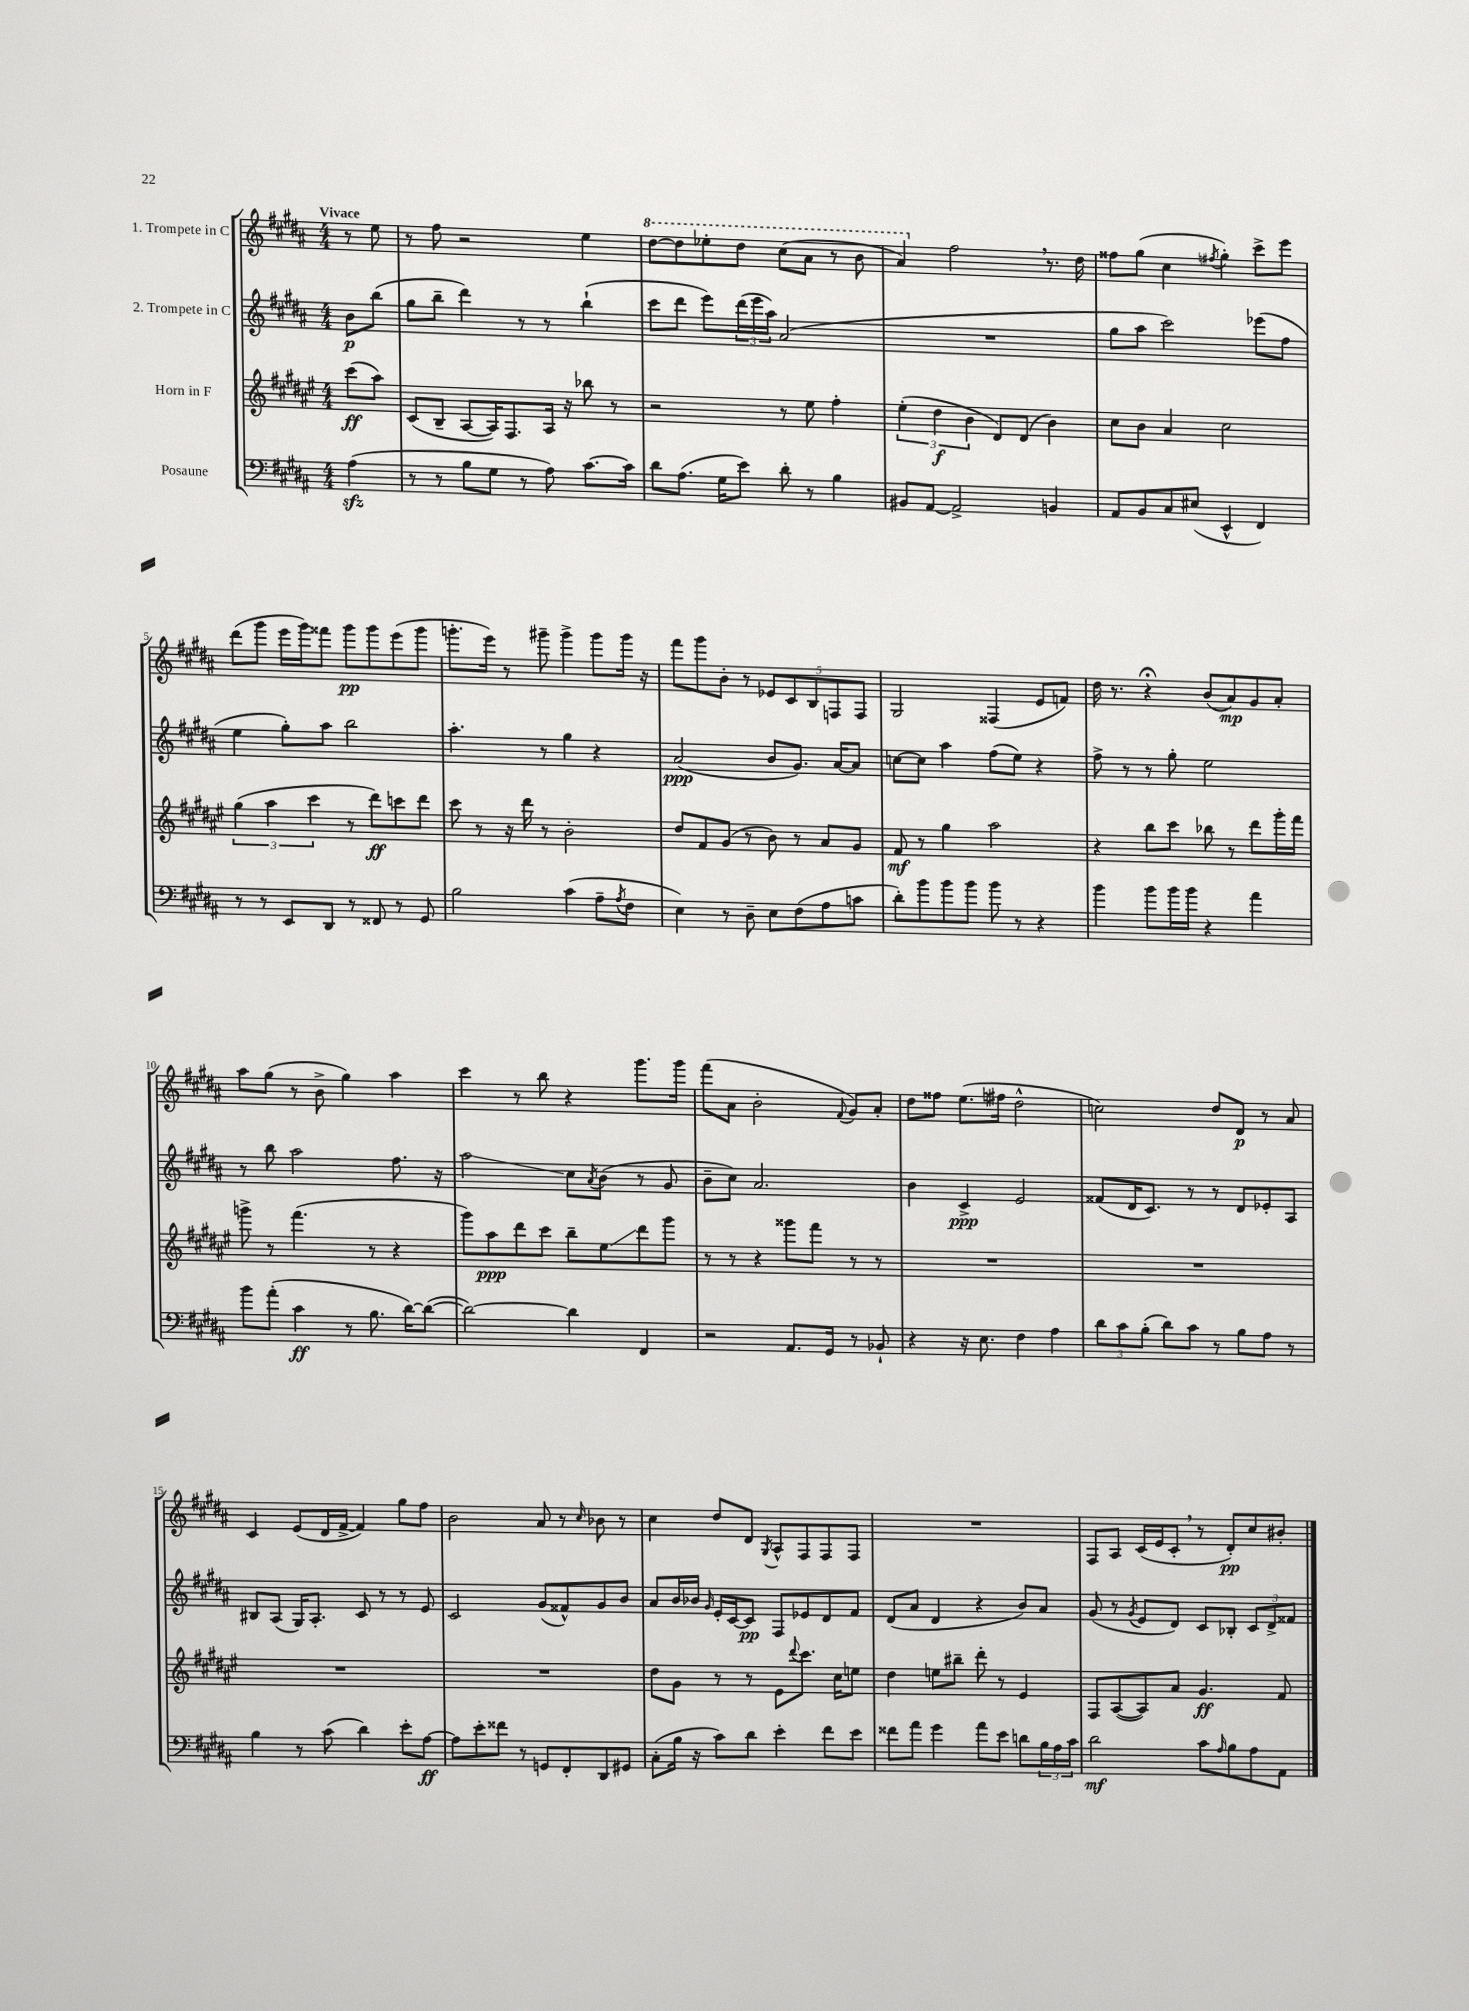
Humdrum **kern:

**kern	**kern	**kern	**kern
*staff4	*staff3	*staff2	*staff1
*clefF4	*clefG2	*clefG2	*clefG2
*k[f#c#g#d#a#]	*k[f#c#g#d#a#e#]	*k[f#c#g#d#a#]	*k[f#c#g#d#a#]
*M4/4	*M4/4	*M4/4	*M4/4
(4A#	(8ccc#	8b	8r
.	8aa#)	(8bb	8ee
=	=	=	=
8r	(8c#	8gg#	8r
8r	8B~	8bb~	8ff#
8B	[8A#	4ddd#)	2r
8G#	16A#])	.	.
.	8.F#	.	.
8r	.	8r	.
8A#)	16A#	8r	.
.	16r	.	.
[8.c#	8bb-	(4bb`	4ee
.	8r	.	.
16c#]	.	.	.
=	=	=	=
8d#	2r	8ccc#	[8ddd#
(8.A#	.	8ddd#	8ddd#]
.	.	8eee)	8eee-'
16G#	.	.	.
8e)	.	(24ddd#	8ddd#
.	.	24eee	.
.	.	24aa#)	.
8d#'	8r	(2a#	(8ccc#
8r	8ee#	.	8aa#
4B	4ff#'	.	8r
.	.	.	8bb
=	=	=	=
8BB#	(6ee#'	1r	4aa#)
[8AA#	.	.	.
.	6dd#	.	.
2AA#^]	.	.	2ff#
.	6b	.	.
.	8d#)	.	.
.	(8d#	.	.
4BB	4b)	.	8.r
.	.	.	16dd#
=	=	=	=
8AA#	8cc#	8gg#	8ff##
8BB	8b	8aa#	(8gg#
8C#	4a#	2ccc#)	4cc#
(8E#	.	.	.
.	.	.	8qff#
4EE^^	2cc#	.	4gg#')
4FF#)	.	(8eee-	8ccc#^
.	.	8ff#	8eee
=	=	=	=
8r	(6gg#	4ee	(8ddd#
8r	.	.	8ggg#
.	6aa#	.	.
8EE	.	8gg#')	16eee
.	.	.	16ggg#)
.	6ccc#	.	.
8DD#	.	8aa#	8fff##
8r	8r	2bb	8ggg#
8FF##	8ddd#)	.	8ggg#
8r	8ccc	.	(8eee
8GG#	8ddd#	.	8ggg#
=	=	=	=
2B	8ccc#	4.aa#'	8.ggg'
.	8r	.	.
.	.	.	16eee)
.	16r	.	8r
.	16ddd#	.	.
.	8r	8r	8ggg#~
(4c#	2b'	4gg#	4ggg#^
8A#~	.	4r	8ggg#
8qA#	.	.	.
8F#	.	.	16ggg#
.	.	.	16r
=	=	=	=
4E)	8dd#	(2a#	8fff#
.	8f#	.	8ggg#
8r	(8g#	.	8b'
8D#~	8r	.	8r
8E	8b)	8b	10e-
.	.	.	10c#
(8F#	8r	8.g#)	.
.	.	.	10B
8A#	8a#	.	.
.	.	.	10F
.	.	[16a#	.
8c	8g#	8a#]	.
.	.	.	10F
=	=	=	=
8d#')	8f#	[8cc	2G#
8b	8r	8cc]	.
8b	4gg#	4aa#	.
8b	.	.	.
8b	2aa#	(8ff#	(4F##
8r	.	8ee)	.
4r	.	4r	8e
.	.	.	8f)
=	=	=	=
4b	4r	8ff#^	16dd#
.	.	.	8.r
.	.	8r	.
8b	8bb	8r	4r;
16b	8ccc#	8gg#'	.
16b	.	.	.
4r	8bb-	2ee	(8b
.	8r	.	8a#)
4a#	8ddd#	.	8g#
.	16ggg#'	.	8a#'
.	16fff#	.	.
=	=	=	=
8b	8ggg^	8r	8aa#
(8a#'	8r	8bb	(8gg#
4c#	(4.fff#	2aa#	8r
.	.	.	8b^
8r	.	.	4gg#)
8.B	8r	.	.
.	4r	8.ff#	4aa#
[16d#)	.	.	.
(8d#_	.	.	.
.	.	16r	.
=	=	=	=
2d#_)	8ggg#)	2aa#	4ccc#
.	8aa#	.	.
.	8ddd#	.	8r
.	8ccc#	.	8bb
4d#]	8bb~	8cc#	4r
.	.	8qa#	.
.	8ee#	(8b	.
4FF#	8ddd#	8r	8.ggg#
.	8ggg#	8g#	.
.	.	.	16ggg#
=	=	=	=
2r	8r	8b~	(8fff#
.	8r	8cc#)	8a#
.	4r	2.a#	2b'
8.AA#	8ggg##	.	.
.	8fff#	.	.
16GG#	.	.	.
.	.	.	8qqf#
8r	8r	.	8g#)
8BB-`	8r	.	8a#'
=	=	=	=
4r	1r	4b	8dd#
.	.	.	8ff##
16r	.	4c#^	(8.ee
8.E	.	.	.
.	.	.	16ff#
4F#	.	2e	2dd#^^
4A#	.	.	.
=	=	=	=
12d#	1r	(8f##	2cc)
12c#	.	.	.
.	.	16d#	.
(12B'	.	.	.
.	.	8.c#)	.
8d#)	.	.	.
8c#	.	8r	.
8r	.	8r	8dd#
8B	.	8d#	8d#
8A#	.	8e-'	8r
8r	.	8A#	8a#
=	=	=	=
4B	1r	8B#	4c#
.	.	(8A#	.
8r	.	16G#)	(8e
.	.	8.A#'	.
(8c#	.	.	16d#
.	.	.	[16f#^
4d#)	.	8c#	4f#])
.	.	8r	.
8e'	.	8r	8gg#
[8A#	.	8e	8ff#
=	=	=	=
8A#]	1r	2c#	2b
8e'	.	.	.
8f##	.	.	.
8r	.	.	.
8GG	.	(8g#	8a#
8FF#'	.	8f##^^)	8r
.	.	.	16qqcc#
8DD#	.	8g#	8b-
8GG#	.	8b	8r
=	=	=	=
(8C#'	8dd#	8a#	4cc#
16B	8g#	16b	.
16r	.	16b-	.
.	.	16qqg#	.
8c#)	8r	16e'	8dd#
.	.	[16c#	.
8d#	8r	8c#]	8d#
.	.	.	8qG#
4e'	8e#	8F#	8A#^^
.	8qqddd#	.	.
.	8.ccc#	8e-	8F#
8f#	.	8d#	8F#
.	16cc#	.	.
8e	8ee	8f#	8F#
=	=	=	=
8f##	4dd#	(8d#	1r
8a#	.	8a#	.
4g#	8ee	4d#	.
.	8bb#~	.	.
8a#	8ddd#'	4r	.
8e	8r	.	.
8d	4e#	8b)	.
24B	.	8a#	.
24A#	.	.	.
24c#	.	.	.
=	=	=	=
2d#	8F#	(8g#	8F#
.	([8A#	8r	8A#
.	.	8qg#	.
.	8A#])	8e	(16c#
.	.	.	16e
.	8a#	8d#)	8c#'
8c#	4.g#	8c#	8r
16qqA#	.	.	.
8B	.	8B-'	8d#')
8A#	.	12c#	8cc#
.	.	12d#^	.
8AA#	8f#	.	8b#'
.	.	12f##	.
==	==	==	==
*-	*-	*-	*-
